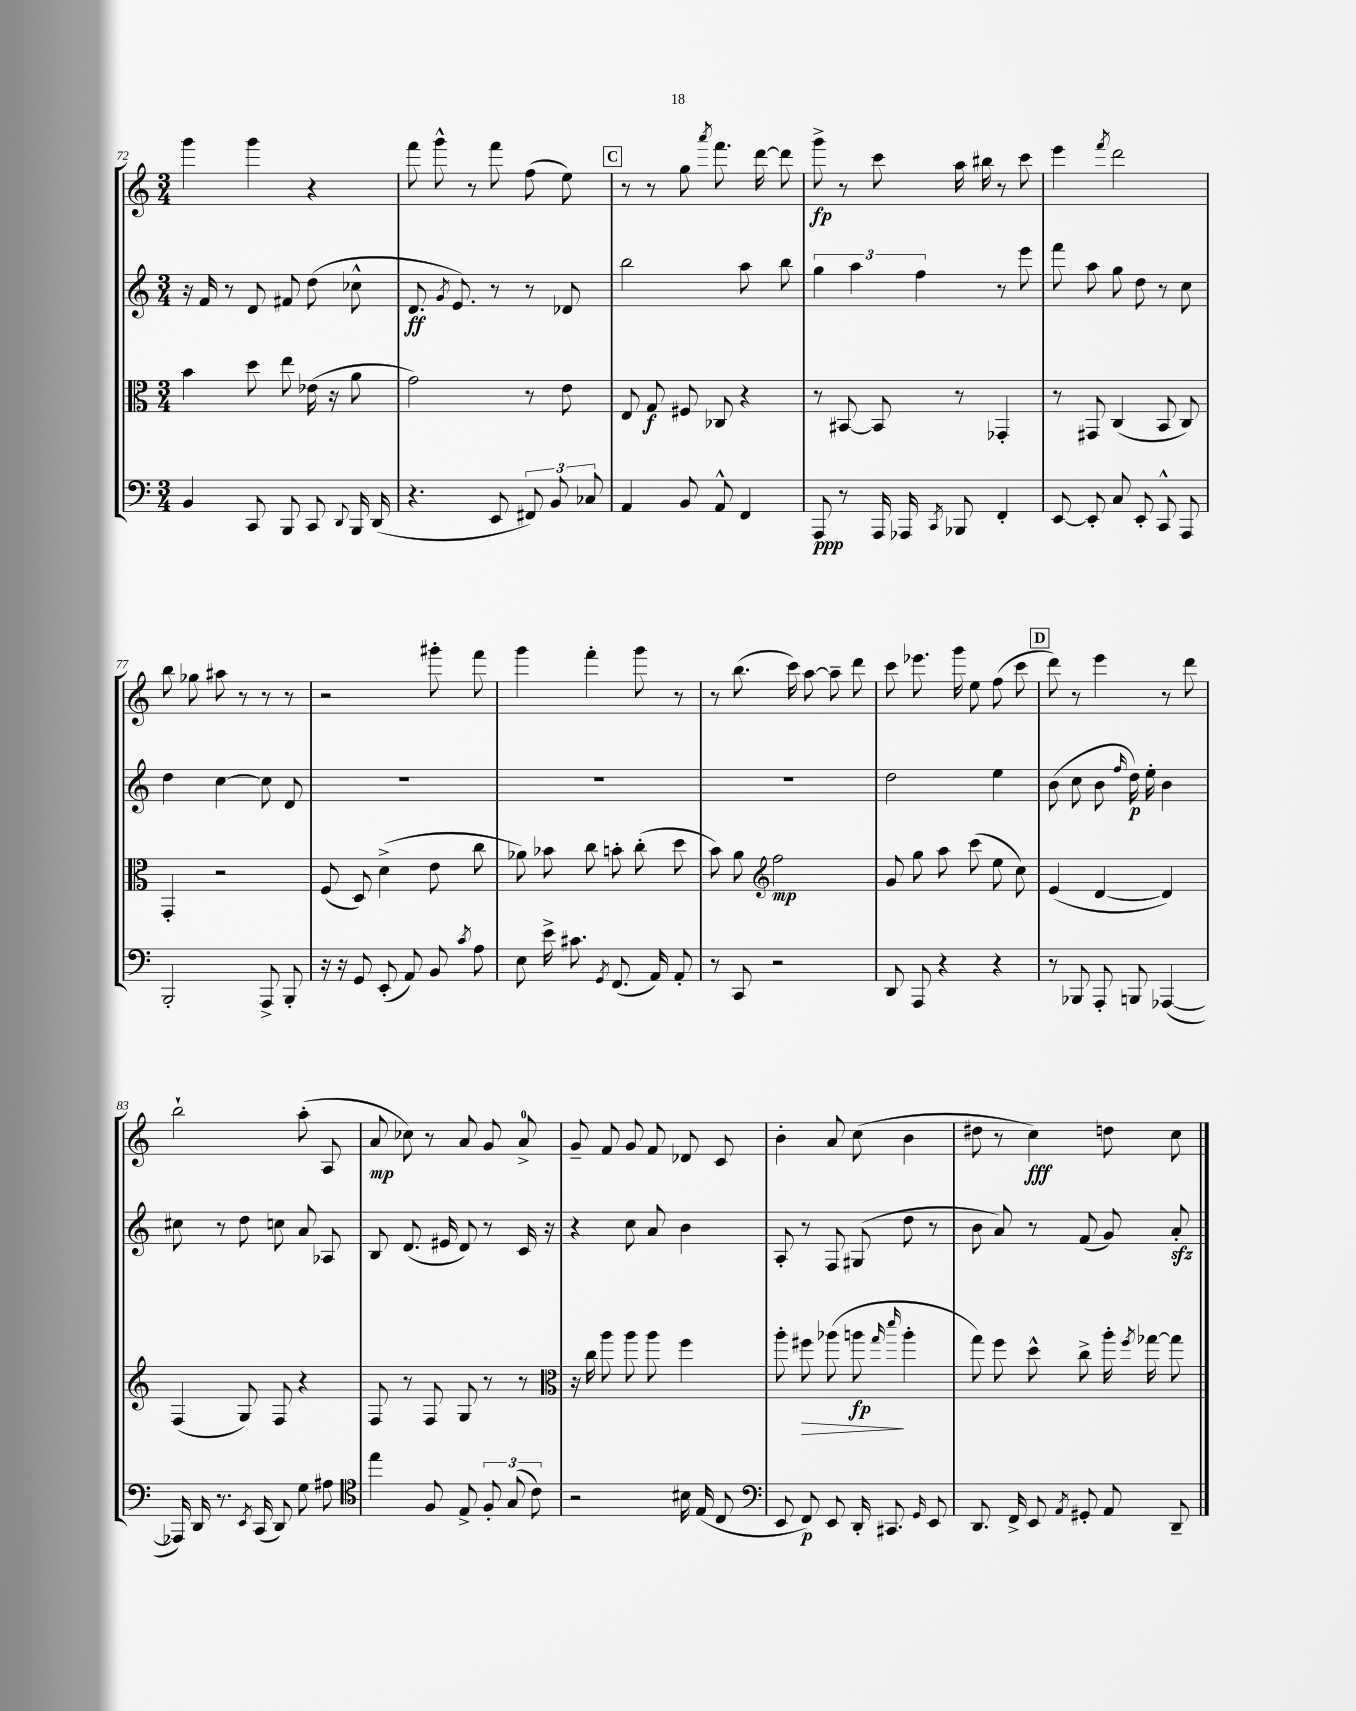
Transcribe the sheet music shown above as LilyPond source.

<<
\new StaffGroup <<
\new Staff = "s0" {
    \clef treble \key c \major \numericTimeSignature \time 3/4
    \autoBeamOff g'''4 g'''4 r4 |
    f'''8 g'''8-^ r8 f'''8 f''8( e''8) |
    \mark \markup { \box "C" } r8 r8 g''8 \acciaccatura { a'''8 } f'''8. d'''16~ d'''8 |
    g'''8->\fp r8 c'''8 a''16 bis''16 r8 c'''8 |
    e'''4 \acciaccatura { f'''8 } d'''2 |
    b''8 ges''8 ais''8 r8 r8 r8 |
    r2 gis'''8-. f'''8 |
    g'''4 f'''4-. g'''8 r8 |
    r8 b''8.( c'''16) a''8~ a''8-- d'''8 |
    c'''8 ees'''8. g'''16 e''8 f''8( c'''8 |
    \mark \markup { \box "D" } d'''8) r8 e'''4 r8 d'''8 |
    b''2-! a''8-.( a8 |
    a'8\mp ces''8) r8 a'8 g'8 a'8-0-> |
    g'8-- f'8 g'8 f'8 des'8 c'8 |
    b'4-. a'8 c''8( b'4 |
    dis''8 r8 c''4\fff) d''8 c''8 \bar "|." |
}
\new Staff = "s1" {
    \clef treble \key c \major \numericTimeSignature \time 3/4
    \autoBeamOff r16 f'16 r8 d'8 fis'8 d''8( ces''8-^ |
    d'8.\ff \acciaccatura { g'8 } e'8.) r8 r8 des'8 |
    \mark \markup { \box "C" } b''2 a''8 b''8 |
    \tuplet 3/2 { g''4 a''4 f''4 } r8 e'''8 |
    f'''8 a''8 g''8 d''8 r8 c''8 |
    d''4 c''4~ c''8 d'8 |
    R2. |
    R2. |
    R2. |
    d''2 e''4 |
    \mark \markup { \box "D" } b'8( c''8 b'8 \grace { f''16 } d''16\p) e''16-. b'4 |
    cis''8 r8 d''8 c''8 a'8 aes8 |
    b8 d'8.( eis'16 d'8) r8 c'16 r16 |
    r4 c''8 a'8 b'4 |
    a8-. r8 f8 gis8( d''8 r8 |
    b'8 a'8) r8 f'8( g'8) a'8-.\sfz \bar "|." |
}
\new Staff = "s2" {
    \clef alto \key c \major \numericTimeSignature \time 3/4
    \autoBeamOff b'4 d''8 e''8 ees'16( r16 a'8 |
    g'2) r8 e'8 |
    \mark \markup { \box "C" } e8 g8\f fis8 ces8 r4 |
    r8 bis,8~ bis,8 r8 ges,4-. |
    r8 gis,8 c4( b,8 c8) |
    g,4-. r2 |
    f8( d8) d'4->( e'8 c''8 |
    aes'8) bes'8 c''8 b'8-. c''8-.( d''8 |
    b'8) a'8 \clef treble f''2\mp |
    g'8 g''8 a''8 c'''8( e''8 c''8) |
    \mark \markup { \box "D" } e'4( d'4~ d'4) |
    f4( g8) f8 r4 |
    f8 r8 f8 g8 r8 r8 |
    \clef alto r16 c''16 a''8 a''8 a''8 f''4 |
    a''8-. fis''8\> aes''8( a''8\fp\! \grace { g''16 d'''16 } a''4-. |
    g''8) f''8 d''8-^ c''8-> a''16-. \acciaccatura { f''8 } ges''16~ ges''8 \bar "|." |
}
\new Staff = "s3" {
    \clef bass \key c \major \numericTimeSignature \time 3/4
    \autoBeamOff b,4 c,8 b,,8 c,8 \appoggiatura { d,8 } b,,16 d,16( |
    r4. e,8 \tuplet 3/2 { fis,8) b,8 ces8 } |
    \mark \markup { \box "C" } a,4 b,8 a,8-^ f,4 |
    a,,8\ppp r8 a,,16 aes,,16 \acciaccatura { c,8 } bes,,8 f,4-. |
    e,8~ e,8-. c8 e,8-. c,8-^ a,,8 |
    b,,2-. a,,8-> b,,8-. |
    r16 r16 g,8 e,8-.( a,8) b,8 \acciaccatura { c'8 } a8 |
    e8 e'16-> cis'8. \acciaccatura { g,8 } f,8.( a,16) a,8-. |
    r8 c,8 r2 |
    d,8 a,,8 r4 r4 |
    \mark \markup { \box "D" } r8 bes,,8 a,,8-. b,,8 aes,,4~( |
    aes,,16) d,16 r8. \acciaccatura { e,8 } c,16( d,8) g8 ais8 |
    \clef tenor e''4 f8 e8-> \tuplet 3/2 { f8-. g8( c'8) } |
    r2 bis16 e16( c8 |
    \clef bass e,8 f,8\p) e,8 d,16-. cis,8. \grace { g,16 } e,8 |
    d,8. f,16-> e,8 \acciaccatura { a,8 } gis,8-. a,8 d,8-- \bar "|." |
}
>>
>>
\layout { \context { \Score currentBarNumber = #72 } }
